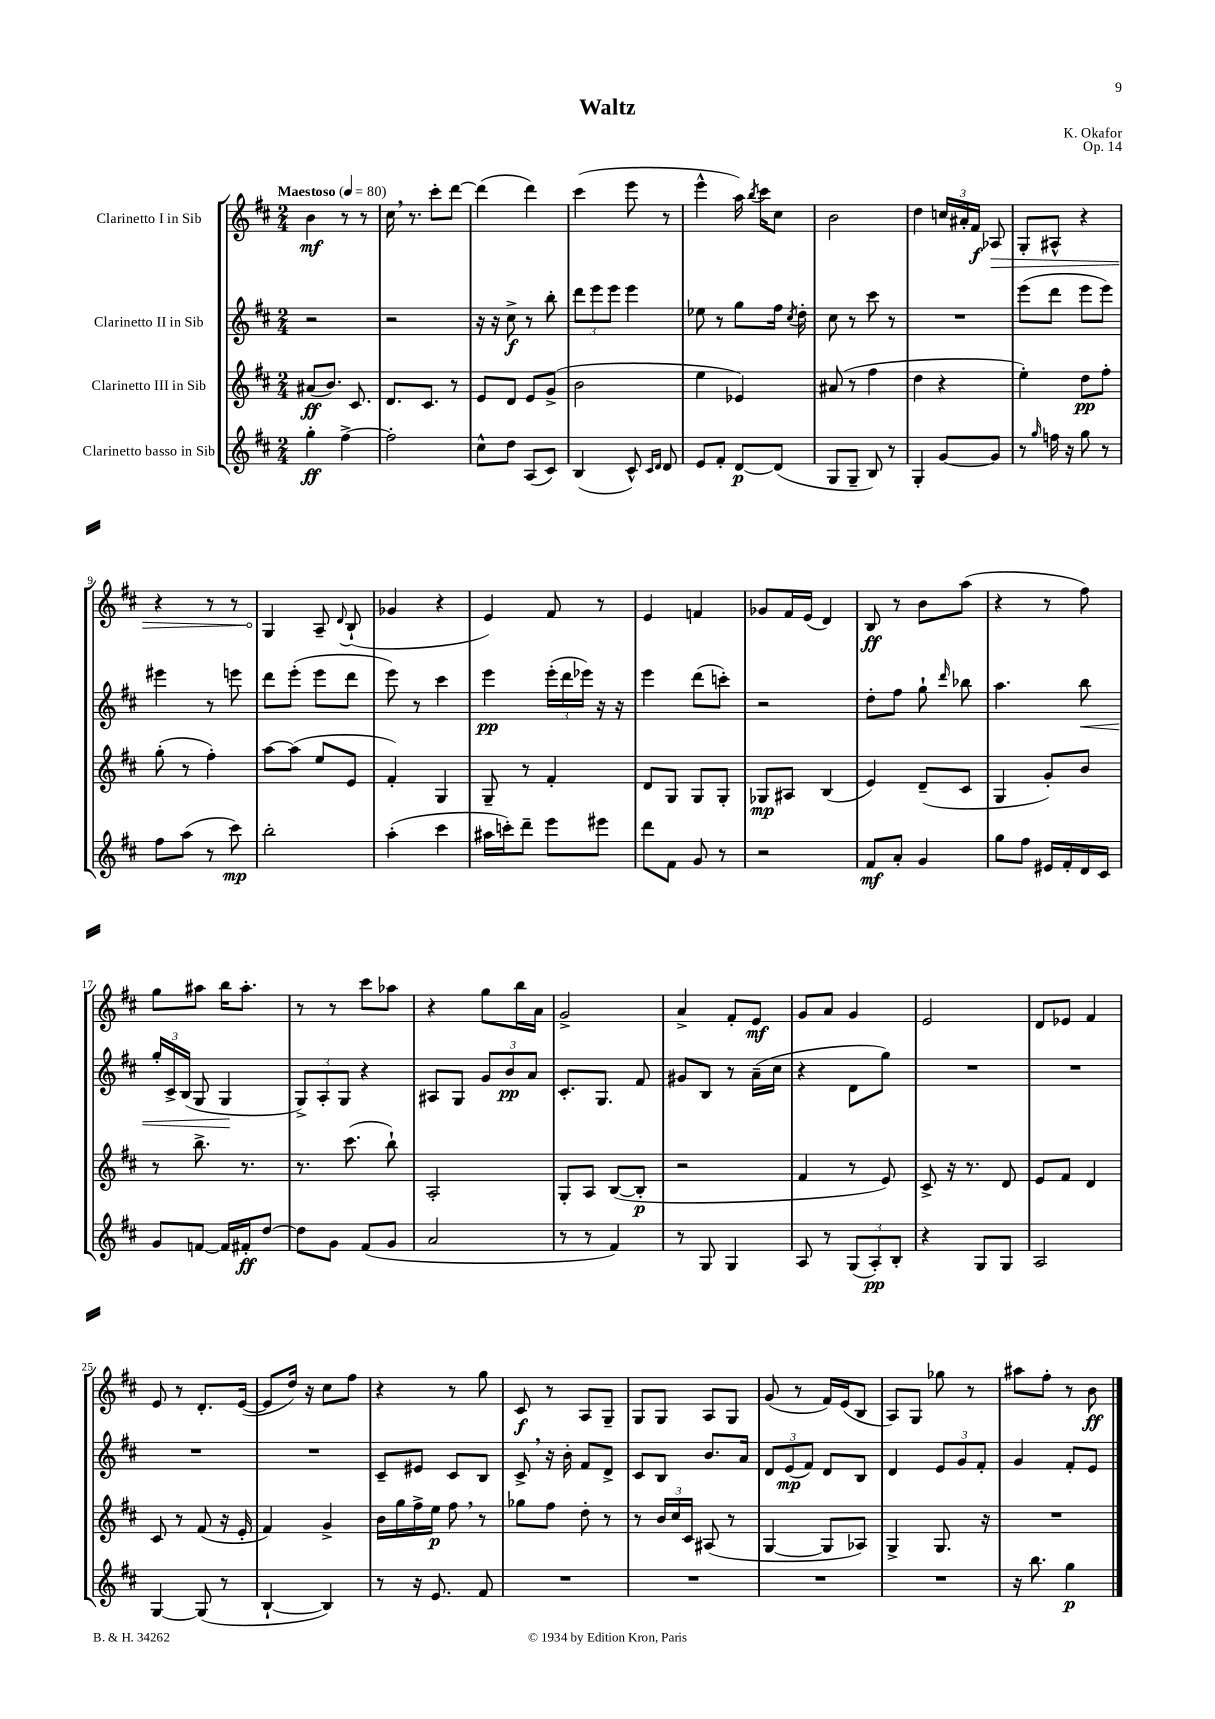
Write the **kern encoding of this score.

**kern	**kern	**kern	**kern
*staff4	*staff3	*staff2	*staff1
*clefG2	*clefG2	*clefG2	*clefG2
*k[f#c#]	*k[f#c#]	*k[f#c#]	*k[f#c#]
*M2/4	*M2/4	*M2/4	*M2/4
*MM80	*MM80	*MM80	*MM80
4gg'	(8a#	2r	4b
.	8.b)	.	.
[4ff#^	.	.	8r
.	8.c#	.	.
.	.	.	8r
=	=	=	=
2ff#']	8.d	2r	16cc#
.	.	.	8.r
.	8.c#	.	.
.	.	.	8ccc#'
.	8r	.	[8ddd
=	=	=	=
8cc#^^	8e	16r	(4ddd]
.	.	16r	.
8dd	8d	8cc#^	.
(8A	8e	8r	4ddd)
8c#)	(8g^	8bb'	.
=	=	=	=
(4B	2b	12ddd	(4ccc#
.	.	12eee	.
.	.	12eee	.
8c#^^)	.	4eee	8eee
16qqc#	.	.	.
16qqd	.	.	.
8d	.	.	8r
=	=	=	=
8e	4ee	8ee-	4eee^^
8f#'	.	8r	.
[8d	4e-)	8gg	16aa)
.	.	.	8qbb
.	.	.	16ccc#
(8d]	.	16ff#	8cc#
.	.	8qcc#	.
.	.	16dd'	.
=	=	=	=
8G	(8a#	8cc#	2b
8G~	8r	8r	.
8B)	4ff#	8ccc#	.
8r	.	8r	.
=	=	=	=
4G'	4dd	2r	4dd
[8g	4r	.	24cc
.	.	.	24a#'
.	.	.	24f#
8g]	.	.	8A-
=	=	=	=
8r	4ee')	(8eee	8G'
16qqgg	.	.	.
16ff	.	8ddd	8A#^^
16r	.	.	.
8gg	8dd	8eee	4r
8r	8ff#'	8eee)	.
=	=	=	=
8ff#	(8gg'	4eee#	4r
(8aa	8r	.	.
8r	4ff#')	8r	8r
8ccc#)	.	8eee	8r
=	=	=	=
2bb'	[8aa	8ddd	4G
.	(8aa]	(8eee'	.
.	8ee	8eee	8A~
.	.	.	8qqd
.	8e	8ddd	(8B`
=	=	=	=
(4aa'	4f#')	8eee)	4g-
.	.	8r	.
4ccc#	4G	4ccc#	4r
=	=	=	=
16aa#	8G~	4eee	4e)
16ccc')	.	.	.
8ddd~	8r	.	.
8eee	4f#'	(24eee'	8f#
.	.	24ddd	.
.	.	24eee-)	.
8eee#	.	16r	8r
.	.	16r	.
=	=	=	=
8ddd	8d	4eee	4e
8f#	8G	.	.
8g	8G	(8ddd	4f
8r	8G'	8ccc')	.
=	=	=	=
2r	8G-	2r	8g-
.	8A#	.	16f#
.	.	.	(16e
.	(4B	.	4d)
=	=	=	=
8f#	4e)	8dd'	8B
8a'	.	8ff#	8r
4g	(8d~	8gg`	8b
.	.	16qqddd	.
.	8c#	8bb-	(8aa
=	=	=	=
8gg	4G	4.aa	4r
8ff#	.	.	.
16e#	8g')	.	8r
16f#'	.	.	.
16d	8b	8bb	8ff#)
16c#	.	.	.
=	=	=	=
8g	8r	24gg'	8gg
.	.	24c#^	.
.	.	(24B	.
[8f	8.bb^	8G	8aa#
16f]	.	4G	16bb
16f#'	8.r	.	8.aa#'
[8dd	.	.	.
=	=	=	=
8dd]	8.r	12G^)	8r
.	.	12A'	.
8g	.	.	8r
.	.	12G	.
.	(8.ccc#	.	.
(8f#	.	4r	8ccc#
8g	8bb`)	.	8aa-
=	=	=	=
2a	2A'	8A#	4r
.	.	8G	.
.	.	12g	8gg
.	.	12b	.
.	.	.	16bb
.	.	12a	.
.	.	.	16a
=	=	=	=
8r	8G'	8.c#'	2g^
8r	8A	.	.
.	.	8.G	.
4f#)	([8B	.	.
.	8B']	8f#	.
=	=	=	=
8r	2r	8g#	4a^
8G	.	8B	.
4G	.	8r	8f#'
.	.	(16a~	8e
.	.	16cc#	.
=	=	=	=
8A	4f#	4r	8g
8r	.	.	8a
(12G	8r	8d	4g
12A')	.	.	.
.	8e)	8gg)	.
12B'	.	.	.
=	=	=	=
4r	8c#^	2r	2e
.	16r	.	.
.	8.r	.	.
8G	.	.	.
8G	8d	.	.
=	=	=	=
2A	8e	2r	8d
.	8f#	.	8e-
.	4d	.	4f#
=	=	=	=
[4G	8c#	2r	8e
.	8r	.	8r
(8G]	(8f#	.	8.d'
8r	16r	.	.
.	16e'	.	([16e
=	=	=	=
[4B`	4f#)	2r	8e]
.	.	.	16dd)
.	.	.	16r
4B])	4g^	.	8cc#
.	.	.	8ff#
=	=	=	=
8r	16b	8c#~	4r
.	16gg	.	.
16r	16ff#^	8e#	.
8.e	16ee	.	.
.	8ff#	8c#	8r
8f#	8r	8B	8gg
=	=	=	=
2r	8gg-	8c#^	8c#
.	8ff#	16r	8r
.	.	16b'	.
.	8dd'	8f#	8A
.	8r	8d^	8G~
=	=	=	=
2r	8r	8c#	8G
.	24b	8B	8G
.	24cc#	.	.
.	24c#	.	.
.	(8A#	8.b	8A
.	8r	.	8G
.	.	16a	.
=	=	=	=
2r	[4G	12d	(8g
.	.	(12e	.
.	.	.	8r
.	.	12f#)	.
.	8G]	8d	16f#)
.	.	.	(16e
.	8A-)	8B	8B
=	=	=	=
2r	4G^	4d	8A)
.	.	.	8G
.	8.G	12e	8gg-
.	.	12g	.
.	.	.	8r
.	.	12f#'	.
.	16r	.	.
=	=	=	=
16r	2r	4g	8aa#
8.bb	.	.	.
.	.	.	8ff#'
4gg	.	8f#'	8r
.	.	8e	8b
==	==	==	==
*-	*-	*-	*-
